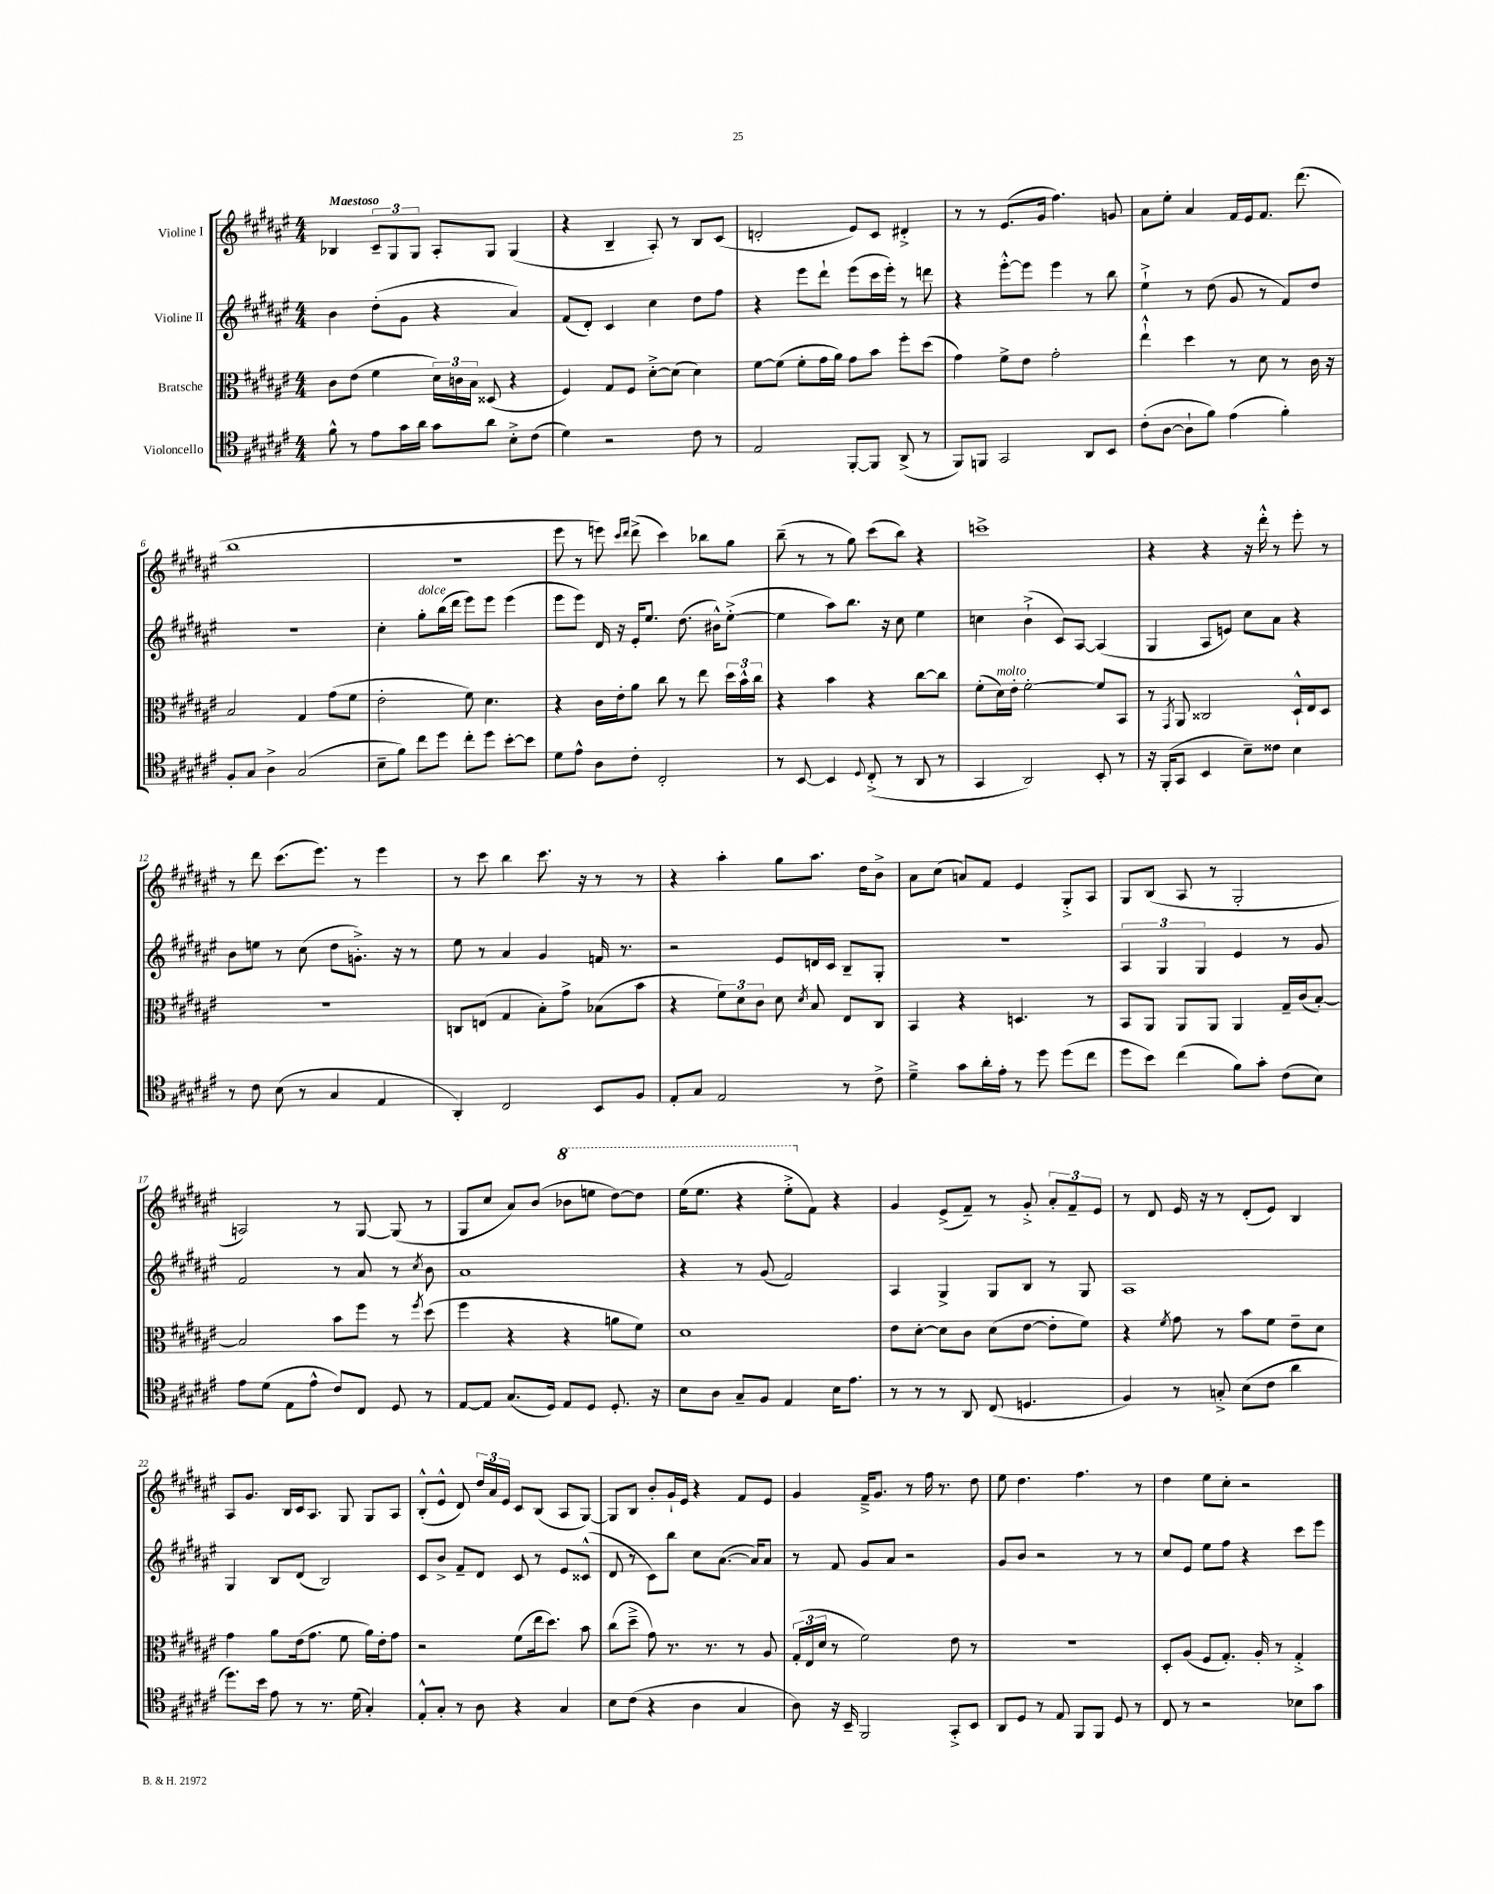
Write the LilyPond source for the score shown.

<<
\new StaffGroup <<
\new Staff = "s0" \with { instrumentName = "Violine I" } {
    \clef treble \key fis \major \numericTimeSignature \time 4/4 \tempo "Maestoso"
    \autoBeamOff bes4 \tuplet 3/2 { cis'8[-- gis8 gis8] } ais8[-. gis8] gis4( |
    r4 b4-- ais8-.) r8 b8[ cis'8]( |
    d'2-. eis'8[) cis'8] dis'4-.-> |
    r8 r8 eis'8.[( gis'16] fis''4.) g'8 |
    ais'8[ eis''8]-. ais'4 fis'16[ eis'16 fis'8.] dis'''8.( |
    b''1 |
    r1 |
    eis'''8 r8 e'''8) \grace { cis'''16[ dis'''16] } dis'''8->( cis'''4) bes''8[ gis''8] |
    b''8--( r8 r8 gis''8) cis'''8[( b''8]) r4 |
    c'''1-> |
    r4 r4 r16 dis'''16-.-^ r8 eis'''8-. r8 |
    r8 dis'''8 cis'''8.[( eis'''8.]) r8 eis'''4 |
    r8 cis'''8 b''4 cis'''8. r16 r8 r8 |
    r4 ais''4-. gis''8[ ais''8.] dis''16[ b'8]-> |
    ais'8[ cis''8]( a'8[) fis'8] eis'4 gis8[-.-> ais8] |
    gis8[ b8]( ais8 r8 gis2-. |
    a2) r8 gis8~ gis8( r8 |
    gis8[ cis''8] ais'8[) b'8]( \ottava #1 bes''8[ e'''8] dis'''8[~) dis'''8] |
    eis'''16[( eis'''8.] r4 eis'''8[-.-> \ottava #0 fis'8]) r4 |
    gis'4 eis'8[->( fis'8]--) r8 gis'8-.-> \tuplet 3/2 { ais'8[-. fis'8-- eis'8] } |
    r8 dis'8 eis'16 r16 r8 dis'8[-.( eis'8]) b4 |
    ais8[ gis'8.] b16[ cis'16 ais8.] gis8 gis8[ ais8] |
    b8[-.-^( eis'8]-^ dis'8) \tuplet 3/2 { dis''16[ ais'16 eis'16] } cis'8[ b8]( ais8[ gis8]~) |
    gis8[ b8] b'8[-. gis'16-! eis'16] r4 fis'8[ eis'8] |
    gis'4 fis'16[---> gis'8.] r8 fis''16 r8. dis''8 |
    eis''8 dis''4. fis''4. r8 |
    dis''4 eis''8[ cis''8]-. r2 \bar "|." |
}
\new Staff = "s1" \with { instrumentName = "Violine II" } {
    \clef treble \key fis \major \numericTimeSignature \time 4/4
    \autoBeamOff b'4 dis''8[-.( gis'8] r4 ais'4) |
    fis'8[( dis'8]-.) cis'4 cis''4 dis''8[ fis''8] |
    r4 eis'''8[ dis'''8]-! eis'''8[( cis'''16 eis'''16]-.) r8 d'''8 |
    r4 eis'''8[~-.-^ eis'''8] eis'''4 r8 b''8 |
    eis''4-!-> r8 dis''8( gis'8 r8 fis'8[) dis''8] |
    R1 |
    cis''4-. gis''8[-.^\markup { \italic "dolce" } b''16( dis'''16] eis'''8[) eis'''8] eis'''4( |
    eis'''8[ eis'''8]) dis'16 r16 eis'16[-. eis''8.] dis''8.( bis'16[-^) eis''8]~-.->( |
    eis''4 ais''8[) b''8.] r16 cis''8 eis''4 |
    c''4 b'4-!->( cis'8[) ais8]~ ais4( |
    gis4 ais8[ e'8]) cis''8[ ais'8] r4 |
    b'8[ e''8] r8 cis''8( dis''8[ g'8.]-.->) r16 r8 |
    eis''8 r8 ais'4 gis'4 f'16 r8. |
    r2 eis'8[ d'16 cis'16] b8[-- gis8]-. |
    R1 |
    \tuplet 3/2 { ais4 gis4 gis4 } eis'4 r8 gis'8 |
    fis'2 r8 ais'8 r8 \acciaccatura { cis''8 } b'8 |
    ais'1 |
    r4 r8 gis'8( fis'2) |
    ais4 gis4-> gis8[ b8] r8 gis8 |
    ais1 |
    gis4 b8[ dis'8]( b2) |
    cis'8[ b'8]-> fis'8[-- dis'8] cis'8 r8 eis'8[ cisis'8]-^( |
    dis'8 r8 cis'8[) b''8] cis''8[ ais'8.]~( ais'16[) ais'8] |
    r8 fis'8 gis'8[ ais'8] r2 |
    gis'8[ b'8] r2 r8 r8 |
    cis''8[ eis'8] eis''8[ fis''8] r4 cis'''8[ eis'''8] \bar "|." |
}
\new Staff = "s2" \with { instrumentName = "Bratsche" } {
    \clef alto \key fis \major \numericTimeSignature \time 4/4
    \autoBeamOff cis'8[ eis'8]( fis'4 \tuplet 3/2 { dis'16[) c'16 b16] } disis8( r4 |
    fis4) gis8[ fis8] dis'8[~-.-> dis'8]( dis'4) |
    fis'8[~ fis'8]( fis'8[-. gis'16 ais'16]) gis'8[ b'8] fis''8[-. dis''8]( |
    gis'4) fis'8[-> eis'8] gis'2-. |
    eis''4-!-^ dis''4 r8 dis'8 r8 cis'16 r16 |
    b2 gis4 gis'8[( fis'8] |
    eis'2-. fis'8) dis'4. |
    r4 cis'16[ eis'16-. ais'8] cis''8 r8 eis''8 \tuplet 3/2 { dis''16[ b'16-^ cis''16] } |
    r4 b'4 r4 cis''8[~ cis''8] |
    fis'8[-.( dis'16^\markup { \italic "molto" }) eis'16]-. fis'2~-. fis'8[ b,8] |
    r8 \acciaccatura { gis,8 } ais,8 cisis2 dis16[-!-^ eis16 dis8] |
    R1 |
    c8[ e8]( gis4 b8[-.) gis'8]-> bes8[( b'8] |
    r4 \tuplet 3/2 { fis'8[) dis'8 cis'8] } dis'8 \acciaccatura { dis'8 } b8 eis8[ cis8] |
    b,4 r4 d4. r8 |
    b,8[ ais,8] ais,8[ ais,8] ais,4 gis16[-- cis'16( b8]~-.) |
    b2 b'8[ fis''8] r8 \acciaccatura { fis''8 } dis''8( |
    fis''4 r4 r4 a'8[ fis'8]) |
    dis'1 |
    eis'8[ dis'8]~-. dis'8[ cis'8] dis'8[( eis'8]~ eis'8[-. fis'8]) |
    r4 \acciaccatura { fis'8 } gis'8 r8 b'8[ fis'8] eis'8[-- dis'8] |
    gis'4 ais'8[ eis'16( gis'8.] fis'8 ais'16[) eis'16-. gis'8] |
    r2 fis'8[( eis''16 dis''8.]) b'8 |
    cis''8[( dis''8]---> gis'8) r8. r8. r8 ais8 |
    \tuplet 3/2 { gis16[-.( eis16 dis'16] } r8 fis'2) eis'8 r8 |
    R1 |
    dis8[-. ais8]( fis8[ gis8.]-.) ais16-. r8 gis4-.-> \bar "|." |
}
\new Staff = "s3" \with { instrumentName = "Violoncello" } {
    \clef tenor \key fis \major \numericTimeSignature \time 4/4
    \autoBeamOff fis'8-^ r8 eis'8[ gis'16 ais'16] gis'8[ ais'8] b8[-.-> cis'8]( |
    dis'4) r2 cis'8 r8 |
    eis2 fis,8[~-. fis,8] ais,8->( r8 |
    fis,8[) f,8] gis,2 ais,8[ b,8] |
    cis'8[-.( ais8]~ ais8[-! fis'8]) eis'4( fis'4-.) |
    fis8[-. gis8] ais4-> gis2( |
    b8[-- fis'8]) cis''8[ dis''8] cis''8[-. dis''8] b'8[~-. b'8] |
    dis'8[ eis'8]-^ ais8[ cis'8]-. cis2-. |
    r8 b,8~ b,4 \appoggiatura { dis8 } cis8-.->( r8 ais,8 r8 |
    gis,4 ais,2) b,8-. r8 |
    r16 fis,16[-.( gis,8] b,4 b8[--) cisis'8] b4 |
    r8 cis'8 b8( r8 gis4 eis4 |
    ais,4-.) cis2 b,8[ fis8] |
    eis8[-. gis8] eis2 r8 cis'8-> |
    dis'4---> gis'8[ ais'16-. eis'16]-. r8 dis''8 dis''8[( cis''8] |
    dis''8[ b'8]) cis''4( fis'8[) gis'8]-. cis'8[( b8]) |
    eis'8[ dis'8]( eis8[ eis'8]-^ cis'8[) cis8] dis8 r8 |
    eis8[~ eis8] gis8.[( dis16]) eis8[ dis8] dis8.-. r16 |
    b8[ ais8] gis8[-- fis8] eis4 b16[ eis'8.] |
    r8 r8 r8 ais,8 cis8( d4. |
    fis4) r8 g8-.-> b8[( cis'8] ais'4 |
    dis''8.[) b'16] eis'8 r8 r8. dis'16( gis4-.) |
    eis8[-.-^ gis8]-. r8 ais8 r4 gis4 |
    b8[ cis'8]( r4 ais4 gis4 |
    ais8) r16 b,16-- fis,2 gis,8[-.-> b,8] |
    ais,8[ dis8] r8 eis8 fis,8[ fis,8] dis8 r8 |
    cis8 r8 r2 bes8[ gis'8] \bar "|." |
}
>>
>>
